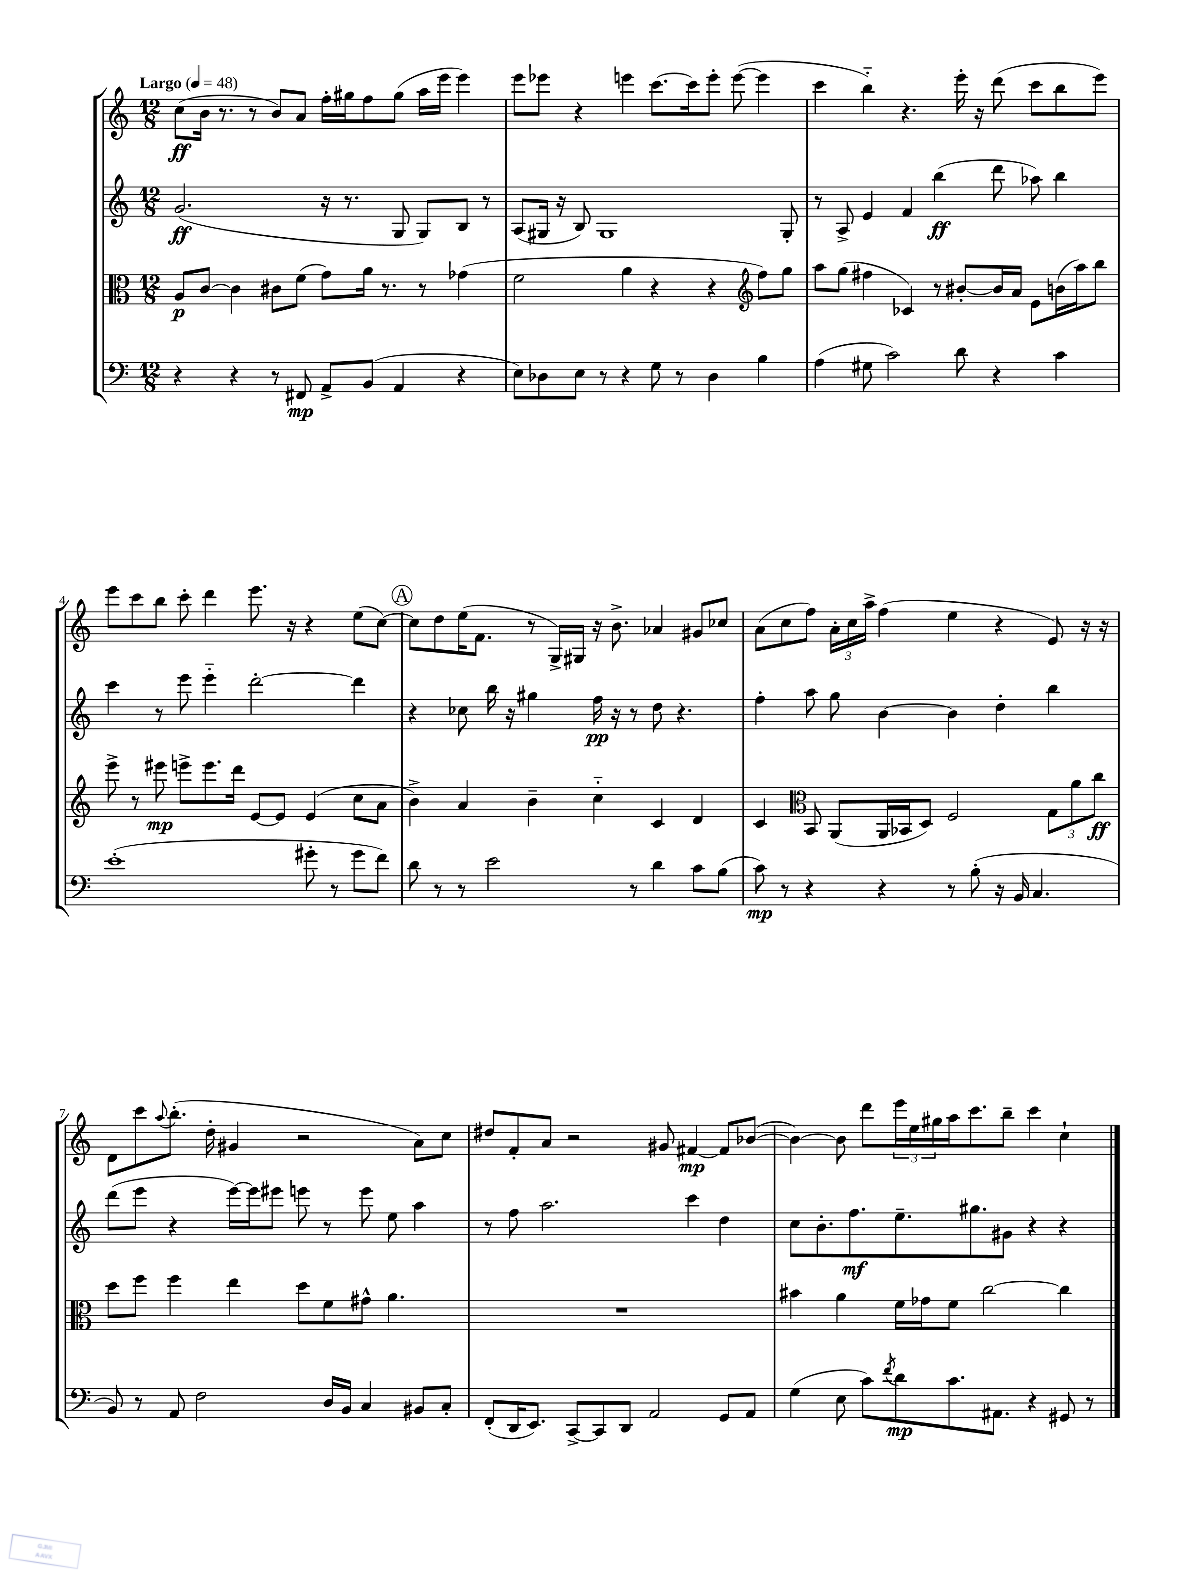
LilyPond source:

<<
\new StaffGroup <<
\new Staff = "s0" {
    \clef treble \key c \major \numericTimeSignature \time 12/8 \tempo "Largo" 4 = 48
    c''8\ff( b'16 r8. r8 b'8) a'8 f''16-. gis''16 f''8 gis''8( a''16 e'''16 e'''4) |
    e'''8 ees'''8 r4 e'''4 c'''8.~ c'''16 e'''8-. e'''8~( e'''4 |
    c'''4 b''4-_) r4. e'''16-. r16 d'''8( c'''8 b''8 e'''8) |
    e'''8 c'''8 b''8 c'''8-. d'''4 e'''8. r16 r4 e''8( c''8~) |
    \mark \markup { \circle "A" } c''8 d''8 e''16( f'8. r8 g16->) gis16 r16 b'8.-> aes'4 gis'8 ces''8 |
    a'8( c''8 f''8) \tuplet 3/2 { a'16-. c''16 a''16-> } f''4( e''4 r4 e'8) r16 r16 |
    d'8 c'''8 \appoggiatura { a''8 } b''8.-.( d''16-. gis'4 r2 a'8) c''8 |
    dis''8 f'8-. a'8 r2 gis'8 fis'4~\mp fis'8 bes'8~( |
    bes'4~) bes'8 d'''8 \tuplet 3/2 { e'''16 e''16 gis''16 } a''16 c'''8. b''8-- c'''4 c''4-! \bar "|." |
}
\new Staff = "s1" {
    \clef treble \key c \major \numericTimeSignature \time 12/8
    g'2.\ff( r16 r8. g8 g8) b8 r8 |
    a8( gis16 r16 b8) gis1 gis8-. |
    r8 a8-> e'4 f'4 b''4\ff( d'''8 aes''8) b''4 |
    c'''4 r8 e'''8 e'''4-_ d'''2~-. d'''4 |
    \mark \markup { \circle "A" } r4 ces''8 b''16 r16 gis''4 f''16\pp r16 r8 d''8 r4. |
    f''4-. a''8 g''8 b'4~ b'4 d''4-. b''4 |
    d'''8( e'''8 r4 e'''16~) e'''16 eis'''8 e'''8 r8 e'''8 e''8 a''4 |
    r8 f''8 a''2. c'''4 d''4 |
    c''8 b'8.-. f''8.\mf e''8.-- gis''8. gis'8 r4 r4 \bar "|." |
}
\new Staff = "s2" {
    \clef alto \key c \major \numericTimeSignature \time 12/8
    a8\p c'8~ c'4 cis'8 f'8( g'8) a'16 r8. r8 ges'4( |
    f'2 a'4 r4 r4 \clef treble f''8) g''8 |
    a''8 g''8( fis''4 ces'4) r8 bis'8~-. bis'16 a'16 e'8 b'16( a''16) b''8 |
    e'''8-> r8 eis'''8\mp e'''8-> e'''8. d'''16 e'8~ e'8 e'4( c''8 a'8 |
    \mark \markup { \circle "A" } b'4->) a'4 b'4-- c''4-_ c'4 d'4 |
    c'4 \clef alto b,8 a,8( a,16 bes,16 d8) f2 \tuplet 3/2 { g8 a'8 c''8\ff } |
    d''8 f''8 f''4 e''4 d''8 f'8 gis'8-^ a'4. |
    R1. |
    bis'4 a'4 f'16 ges'16 f'8 c''2~ c''4 \bar "|." |
}
\new Staff = "s3" {
    \clef bass \key c \major \numericTimeSignature \time 12/8
    r4 r4 r8 fis,8\mp a,8-> b,8( a,4 r4 |
    e8) des8 e8 r8 r4 g8 r8 des4 b4 |
    a4( gis8 c'2) d'8 r4 c'4 |
    e'1-.( gis'8-. r8 gis'8 f'8) |
    \mark \markup { \circle "A" } d'8 r8 r8 e'2 r8 d'4 c'8 b8( |
    c'8\mp) r8 r4 r4 r8 b8-.( r16 b,16 c4. |
    b,8) r8 a,8 f2 d16 b,16 c4 bis,8 c8-. |
    f,8-.( d,16 e,8.) c,8~-> c,8 d,8 a,2 g,8 a,8 |
    g4( e8 c'8) \acciaccatura { f'8 } d'8\mp c'8. ais,8. r4 gis,8 r8 \bar "|." |
}
>>
>>
